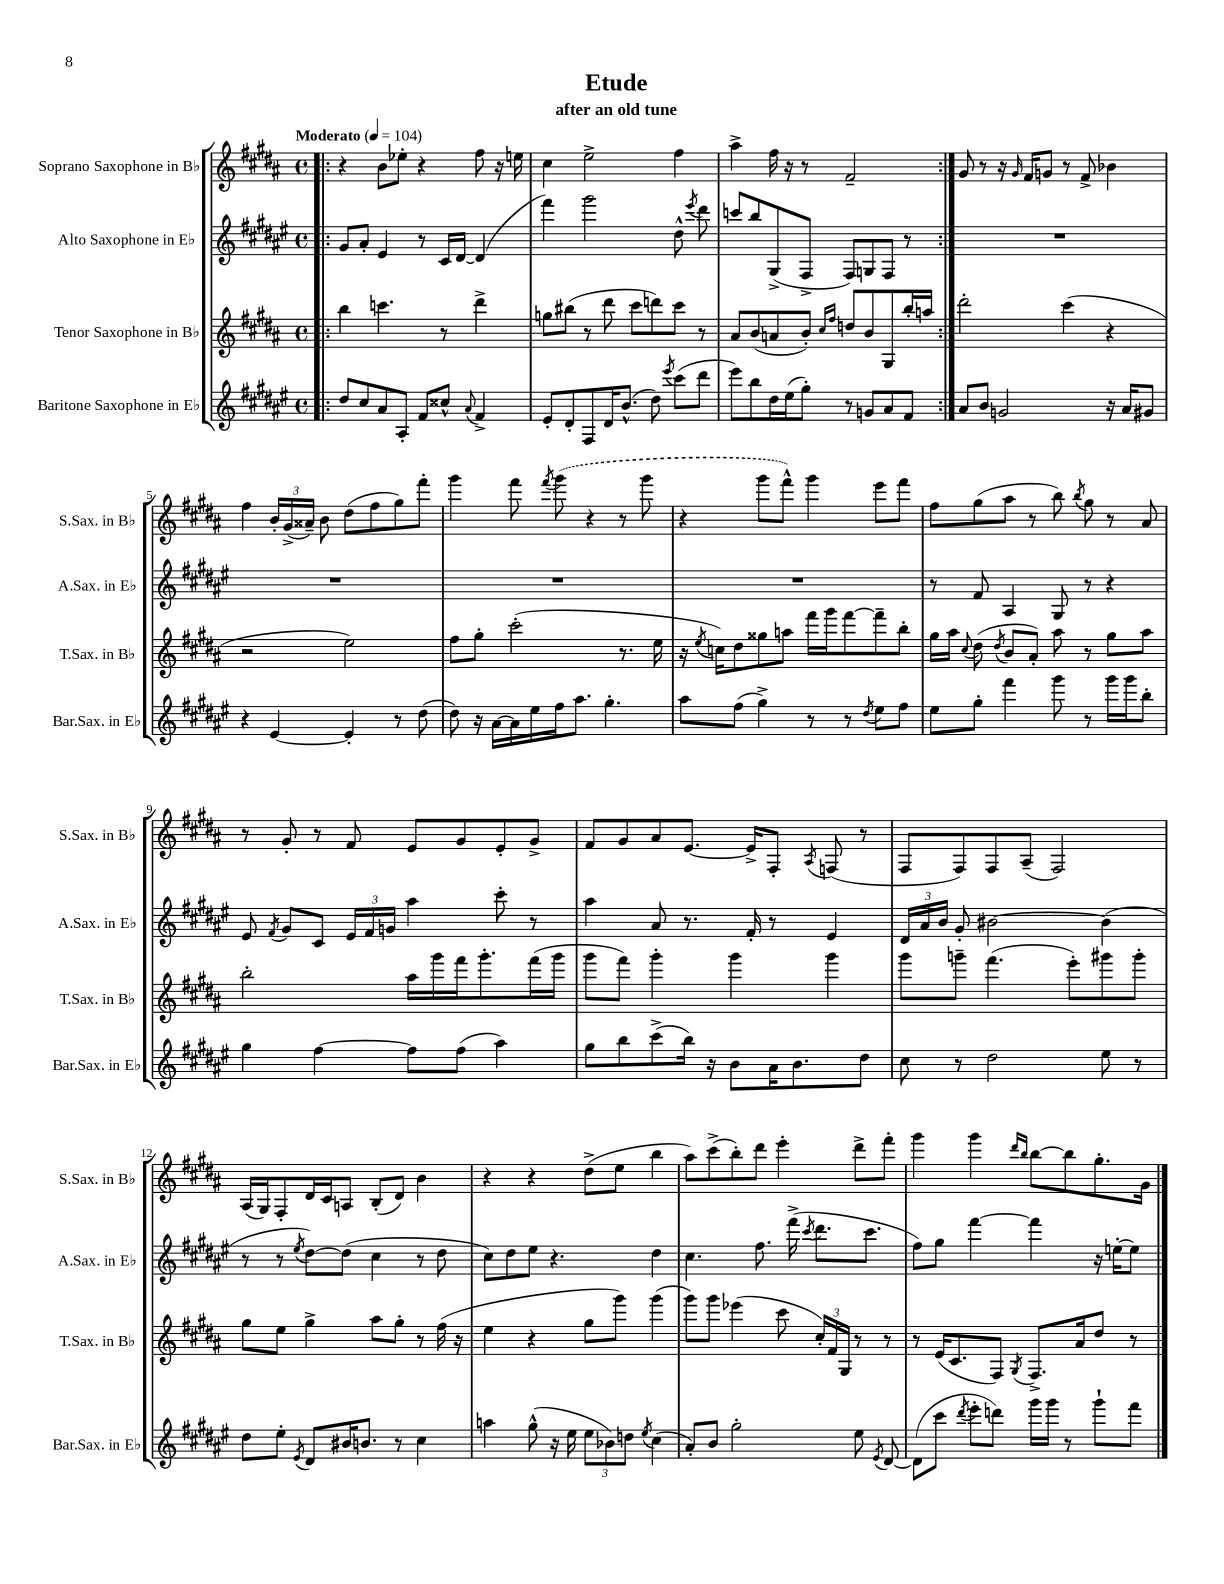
\header { title = "Etude" subtitle = "after an old tune" }
<<
\new StaffGroup <<
\new Staff = "s0" \with { instrumentName = "Soprano Saxophone in Bb" shortInstrumentName = "S.Sax. in Bb" } {
    \clef treble \key b \major \defaultTimeSignature \time 4/4 \tempo "Moderato" 4 = 104
    \autoBeamOff \repeat volta 2 { \bar ".|:" r4 b'8[ ees''8]-. r4 fis''8 r16 e''16 |
    cis''4 e''2-> fis''4 |
    ais''4-> fis''16 r16 r8 fis'2-- | }
    gis'8 r8 r16 \grace { gis'16 } fis'16[ g'8] r8 fis'8-> bes'4 |
    fis''4 \tuplet 3/2 { b'16[-. gis'16->( aisis'16]--) } b'8 dis''8[( fis''8 gis''8) fis'''8]-. |
    gis'''4 fis'''8 \acciaccatura { fis'''8 } \once \slurDashed gis'''8( r4 r8 gis'''8 |
    r4 gis'''8[ fis'''8]-^) gis'''4 e'''8[ fis'''8] |
    fis''8[ gis''8( ais''8] r8 b''8) \acciaccatura { b''8 } gis''8 r8 ais'8 |
    r8 gis'8-. r8 fis'8 e'8[ gis'8 e'8-. gis'8]-> |
    fis'8[ gis'8 ais'8 e'8.]~ e'16[-> fis8]-. \acciaccatura { ais8 } f8( r8 |
    fis8[ fis8) fis8 ais8]--( fis2) |
    ais16[( gis16) fis8-. dis'16 cis'16 a8] b8[-.( dis'8]) b'4 |
    r4 r4 dis''8[->( e''8] b''4 |
    ais''8[) cis'''8->( b''8-.) dis'''8] e'''4-. dis'''8[-> fis'''8]-. |
    gis'''4 gis'''4 \grace { dis'''16[ b''16] } b''8[~ b''8 gis''8.-. gis'16] \bar "|." |
}
\new Staff = "s1" \with { instrumentName = "Alto Saxophone in Eb" shortInstrumentName = "A.Sax. in Eb" } {
    \clef treble \key fis \major \defaultTimeSignature \time 4/4
    \autoBeamOff \repeat volta 2 { \bar ".|:" gis'8[ ais'8]-. eis'4 r8 cis'16[ dis'16]~ dis'4( |
    fis'''4) gis'''2 dis''8-^ \acciaccatura { eis'''8 } dis'''8 |
    c'''8[ b''8 gis8->( fis8]-> fis8[) g8 fis8] r8 | }
    R1 |
    R1 |
    R1 |
    R1 |
    r8 fis'8 ais4 gis8 r8 r4 |
    eis'8 \acciaccatura { fis'8 } gis'8[ cis'8] \tuplet 3/2 { eis'16[ fis'16 g'16] } ais''4 cis'''8-. r8 |
    ais''4 ais'8 r8. fis'16-. r8 eis'4 |
    \tuplet 3/2 { dis'16[ ais'16 b'16] } gis'8-. bis'2~ bis'4( |
    r8 r8 \acciaccatura { eis''8 } dis''8[~) dis''8]( cis''4 r8 dis''8 |
    cis''8[) dis''8 eis''8] r4. dis''4 |
    cis''4. fis''8. fis'''16->( \acciaccatura { cis'''8 } dis'''8.[ cis'''8.] |
    fis''8[) gis''8] fis'''4~ fis'''4 r16 e''16[~-. e''8] \bar "|." |
}
\new Staff = "s2" \with { instrumentName = "Tenor Saxophone in Bb" shortInstrumentName = "T.Sax. in Bb" } {
    \clef treble \key b \major \defaultTimeSignature \time 4/4
    \autoBeamOff \repeat volta 2 { \bar ".|:" b''4 c'''4. r8 dis'''4-> |
    g''8[ bis''8]( r8 dis'''8 cis'''8[ d'''8) cis'''8] r8 |
    ais'8[ b'8( a'8 b'8]-.) \grace { cis''16[ fis''16] } d''8[ b'8 gis8 b''16-. a''16] | }
    dis'''2-. cis'''4( r4 |
    r2 e''2) |
    fis''8[ gis''8]-. cis'''2-.( r8. e''16 |
    r16 \acciaccatura { e''8 } c''16[) dis''8 gisis''8 a''8] fis'''16[ gis'''16 fis'''8~ fis'''8-- b''8]-. |
    gis''16[ ais''16] \appoggiatura { cis''8 } dis''8( \acciaccatura { dis''8 } b'8[ ais'8]-.) ais''8 r8 gis''8[ ais''8] |
    b''2-. ais''16[ gis'''16 fis'''16 gis'''8.-. fis'''16( gis'''16] |
    gis'''8[ fis'''8]) gis'''4-. gis'''4 gis'''4 |
    gis'''8[ g'''8]-- fis'''4.( e'''8[-.) gis'''8 gis'''8]-. |
    gis''8[ e''8] gis''4-> ais''8[ gis''8]-. r8 fis''16( r16 |
    e''4 r4 gis''8[ gis'''8]) gis'''4( |
    gis'''8[) gis'''8] ees'''4( cis'''8 \tuplet 3/2 { cis''16[-.) fis'16 gis16] } r8 r8 |
    r8 e'16[( cis'8. fis8]) \acciaccatura { gis8 } fis8.[-> ais'16 dis''8] r8 \bar "|." |
}
\new Staff = "s3" \with { instrumentName = "Baritone Saxophone in Eb" shortInstrumentName = "Bar.Sax. in Eb" } {
    \clef treble \key fis \major \defaultTimeSignature \time 4/4
    \autoBeamOff \repeat volta 2 { \bar ".|:" dis''8[ cis''8 ais'8 ais8]-. fis'8[ cisis''8]-^ \appoggiatura { ais'8 } fis'4-> |
    eis'8[-. dis'8-. fis8 dis'16 b'8.]-^( dis''8) \acciaccatura { eis'''8 } cis'''8[( dis'''8] |
    eis'''8[) b''8 dis''16 eis''16( gis''8]-.) r8 g'8[ ais'8 fis'8] | }
    ais'8[ b'8] g'2 r16 ais'16[ gis'8] |
    r4 eis'4~ eis'4-. r8 dis''8( |
    dis''8) r16 ais'16[~ ais'16 eis''16 fis''16 ais''8.] gis''4.-. |
    ais''8[ fis''8]( gis''4->) r8 r8 \acciaccatura { dis''8 } eis''8[ fis''8] |
    eis''8[ gis''8]-. fis'''4 gis'''8 r8 gis'''16[ gis'''16 b''8]-. |
    gis''4 fis''4~ fis''8[ fis''8]( ais''4) |
    gis''8[ b''8 cis'''8->( b''16]) r16 b'8[ ais'16 b'8. dis''8] |
    cis''8 r8 dis''2 eis''8 r8 |
    dis''8[ eis''8]-. \acciaccatura { eis'8 } dis'8[ bis'16 b'8.] r8 cis''4 |
    a''4 gis''8-^( r16 eis''16 \tuplet 3/2 { eis''8[ bes'8) d''8] } \acciaccatura { eis''8 } cis''4( |
    ais'8[-.) b'8] gis''2-. eis''8 \acciaccatura { eis'8 } dis'8~ |
    dis'8[( cis'''8] \acciaccatura { dis'''8 } eis'''8[-. d'''8]) gis'''16[ gis'''16] r8 gis'''8[-! fis'''8] \bar "|." |
}
>>
>>
